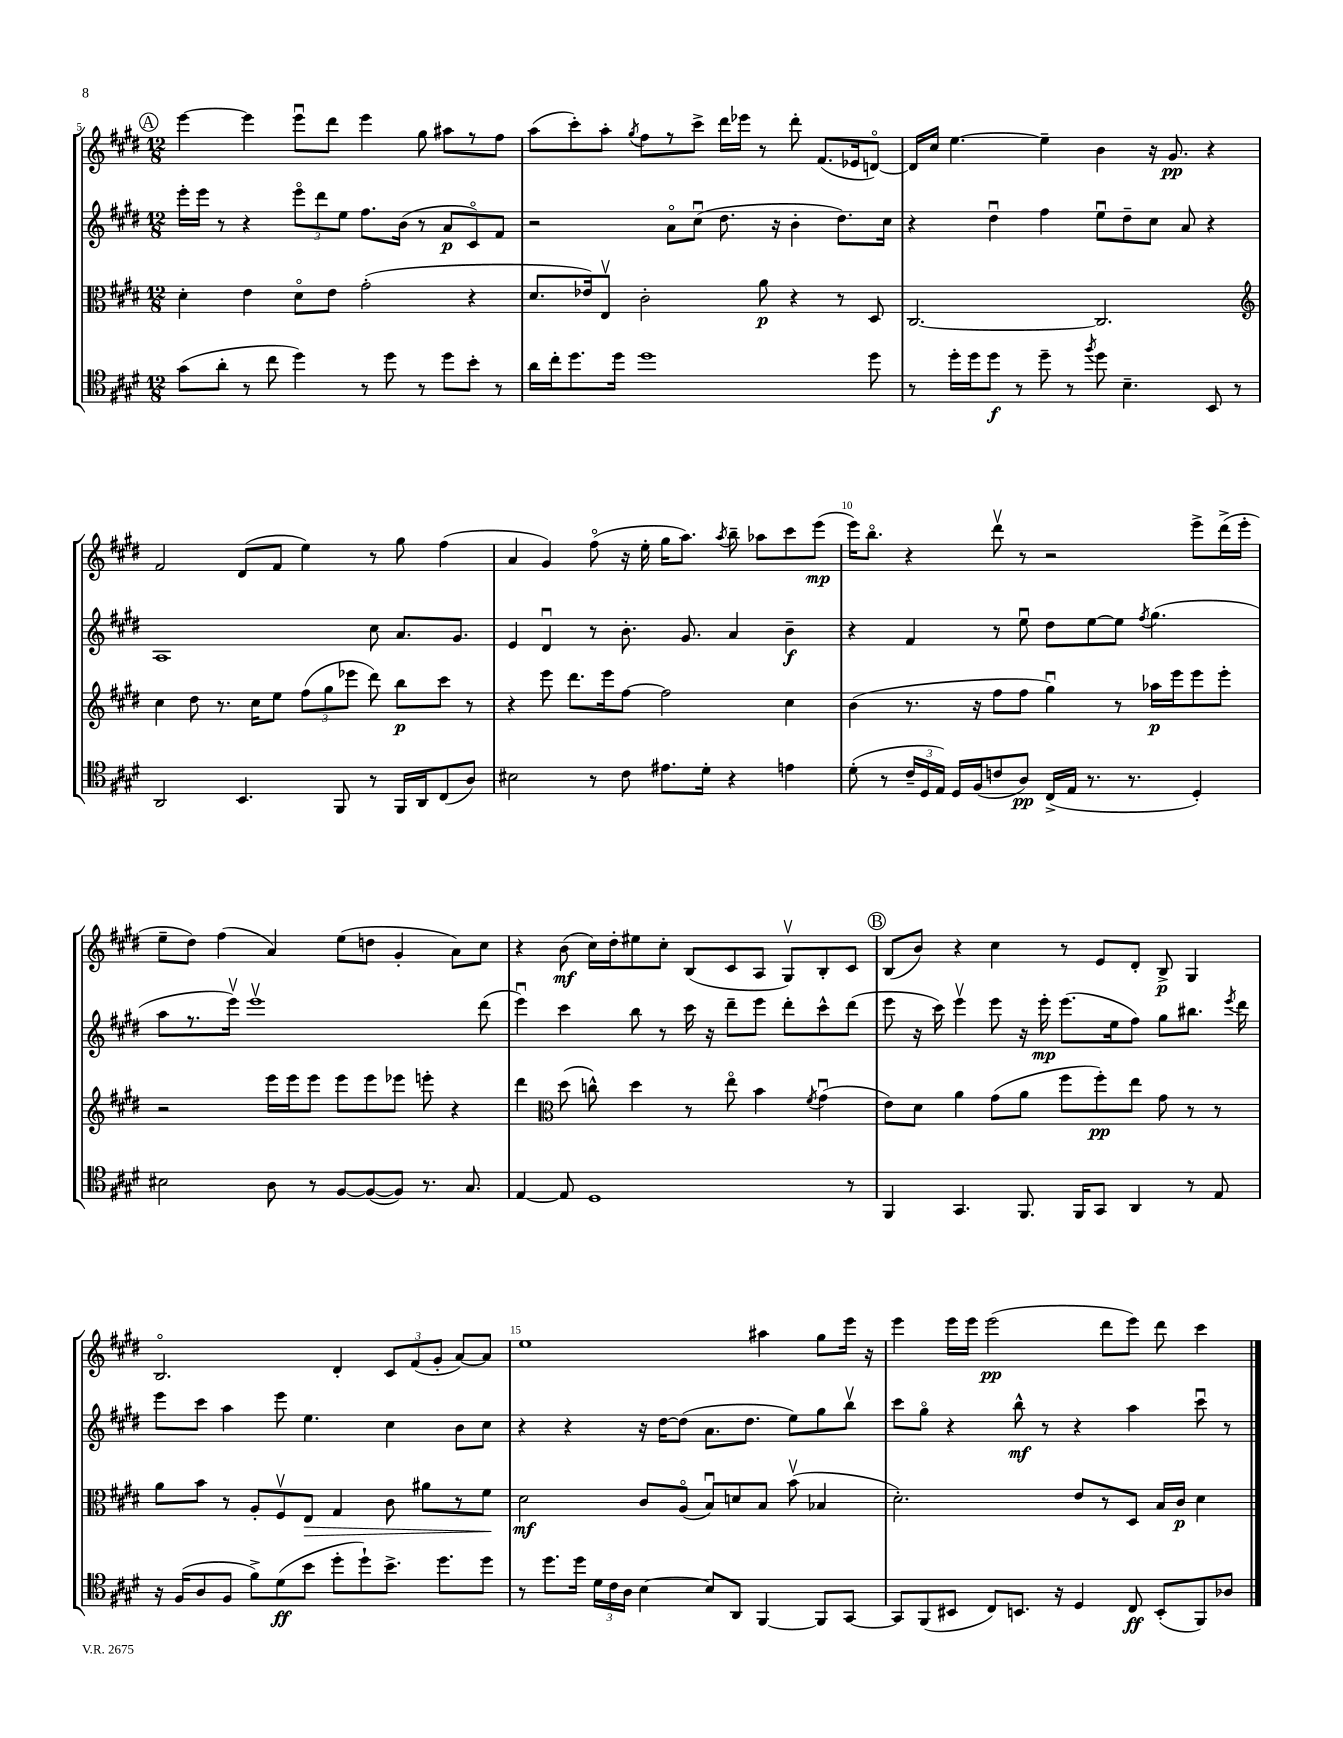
<<
\new StaffGroup <<
\new Staff = "s0" {
    \clef treble \key e \major \numericTimeSignature \time 12/8
    \autoBeamOff \mark \markup { \circle "A" } e'''4~ e'''4 e'''8[\downbow dis'''8] e'''4 gis''8 ais''8[ r8 fis''8] |
    a''8[( cis'''8-.) a''8]-. \acciaccatura { gis''8 } fis''8[ r8 cis'''8]-> dis'''16[ ees'''16] r8 dis'''8-. fis'8.[( ees'16 d'8]~\flageolet) |
    d'16[ cis''16] e''4.~ e''4-- b'4 r16 gis'8.\pp r4 |
    fis'2 dis'8[( fis'8] e''4) r8 gis''8 fis''4( |
    a'4 gis'4) fis''8\flageolet( r16 e''16-. gis''16[ a''8.]) \acciaccatura { a''8 } b''8-- aes''8[ cis'''8 e'''8]\mp( |
    e'''16[) b''8.]\flageolet r4 dis'''8\upbow r8 r2 e'''8[-> dis'''16->( e'''16]-. |
    e''8[-- dis''8]) fis''4( a'4) e''8[( d''8] gis'4-. a'8[) cis''8] |
    r4 b'8\mf( cis''16[) dis''16-. eis''8 cis''8]-. b8[( cis'8 a8] gis8[\upbow) b8-. cis'8] |
    \mark \markup { \circle "B" } b8[( b'8]) r4 cis''4 r8 e'8[ dis'8]-. b8->\p gis4 |
    b2.\flageolet dis'4-. \tuplet 3/2 { cis'8[ fis'8( gis'8]-. } a'8[~) a'8] |
    e''1 ais''4 gis''8[ e'''16] r16 |
    e'''4 e'''16[ e'''16] e'''2\pp( dis'''8[ e'''8]) dis'''8 cis'''4 \bar "|." |
}
\new Staff = "s1" {
    \clef treble \key e \major \numericTimeSignature \time 12/8
    \autoBeamOff \mark \markup { \circle "A" } e'''16[-. e'''16] r8 r4 \tuplet 3/2 { e'''8[\flageolet dis'''8 e''8] } fis''8.[ b'16]( r8 a'8[\p cis'8\flageolet) fis'8] |
    r2 a'8[\flageolet cis''8]\downbow( dis''8. r16 b'4-. dis''8.[) cis''16] |
    r4 dis''4\downbow fis''4 e''8[\downbow dis''8-- cis''8] a'8 r4 |
    a1 cis''8 a'8.[ gis'8.] |
    e'4 dis'4\downbow r8 b'8.-. gis'8. a'4 b'4--\f |
    r4 fis'4 r8 e''8\downbow dis''8[ e''8~ e''8] \acciaccatura { fis''8 } gis''4.( |
    a''8[ r8. e'''16]\upbow) e'''1\upbow dis'''8( |
    e'''4\downbow) cis'''4 b''8 r8 cis'''16 r16 dis'''8[-- e'''8] dis'''8[-. cis'''8-^ dis'''8]( |
    \mark \markup { \circle "B" } e'''8 r16 cis'''16) e'''4\upbow e'''8 r16 e'''16-.\mp e'''8.[( e''16 fis''8]) gis''8[ bis''8.] \acciaccatura { e'''8 } dis'''16 |
    e'''8[ cis'''8] a''4 e'''8 e''4. cis''4 b'8[ cis''8] |
    r4 r4 r16 dis''16[~ dis''8]( a'8.[ dis''8.] e''8[) gis''8 b''8]\upbow |
    cis'''8[ gis''8]\flageolet r4 b''8-^\mf r8 r4 a''4 cis'''8\downbow r8 \bar "|." |
}
\new Staff = "s2" {
    \clef alto \key e \major \numericTimeSignature \time 12/8
    \autoBeamOff \mark \markup { \circle "A" } dis'4-. e'4 dis'8[\flageolet e'8] gis'2-.( r4 |
    dis'8.[ ees'16) e8]\upbow cis'2-. a'8\p r4 r8 dis8 |
    cis2.~ cis2. |
    \clef treble cis''4 dis''8 r8. cis''16[ e''8] \tuplet 3/2 { fis''8[( gis''8 ees'''8] } dis'''8) b''8[\p cis'''8] r8 |
    r4 e'''8 dis'''8.[ e'''16 fis''8]~ fis''2 cis''4 |
    b'4( r8. r16 fis''8[ fis''8] gis''4\downbow) r8 aes''16[\p e'''16 e'''8 e'''8]-. |
    r2 e'''16[ e'''16 e'''8] e'''8[ e'''8 ees'''8] e'''8-. r4 |
    dis'''4 \clef alto dis''8( c''8-^) dis''4 r8 e''8\flageolet b'4 \acciaccatura { fis'8 } gis'4\downbow( |
    \mark \markup { \circle "B" } e'8[) dis'8] a'4 gis'8[( a'8] fis''8[ fis''8-.\pp) e''8] gis'8 r8 r8 |
    a'8[ b'8] r8 a8[-. fis8\upbow e8]\> gis4 cis'8 ais'8[ r8 fis'8]\! |
    dis'2\mf cis'8[ a8]\flageolet( b8[\downbow) d'8 b8] b'8\upbow( bes4 |
    dis'2.-.) e'8[ r8 dis8] b16[ cis'16]\p dis'4 \bar "|." |
}
\new Staff = "s3" {
    \clef tenor \key e \major \numericTimeSignature \time 12/8
    \autoBeamOff \mark \markup { \circle "A" } gis'8[( a'8]-. r8 cis''8 dis''4) r8 dis''8 r8 dis''8[ b'8]-. r8 |
    a'16[ cis''16-. dis''8. dis''16] dis''1 dis''8 |
    r8 dis''16[-. dis''16 dis''8]\f r8 dis''8-- r8 \acciaccatura { fis''8 } dis''8 b4.-- b,8 r8 |
    a,2 b,4. fis,8 r8 fis,16[ a,16 cis8( a8]) |
    bis2 r8 cis'8 eis'8.[ dis'16]-. r4 e'4 |
    dis'8-.( r8 \tuplet 3/2 { cis'16[-- dis16 e16]) } dis16[ fis16( c'8 a8]\pp) cis16[->( e16] r8. r8. dis4-.) |
    bis2 a8 r8 fis8[~ fis8~( fis8]) r8. gis8. |
    e4~ e8 dis1 r8 |
    \mark \markup { \circle "B" } fis,4 gis,4. fis,8. fis,16[ gis,8] a,4 r8 e8 |
    r16 fis16[( a8 fis8] fis'8[->) dis'8\ff( b'8] dis''8[-. dis''8-!) b'8.]-> dis''8.[ dis''8] |
    r8 dis''8.[ dis''16] \tuplet 3/2 { dis'16[ cis'16 a16] } b4~ b8[ a,8] fis,4~ fis,8[ gis,8]~ |
    gis,8[ fis,8( bis,8] cis8[) b,8.] r16 dis4 cis8\ff b,8[-.( fis,8) aes8] \bar "|." |
}
>>
>>
\layout { \context { \Score currentBarNumber = #5 \override BarNumber.break-visibility = ##(#f #t #t) barNumberVisibility = #(every-nth-bar-number-visible 5) } }
